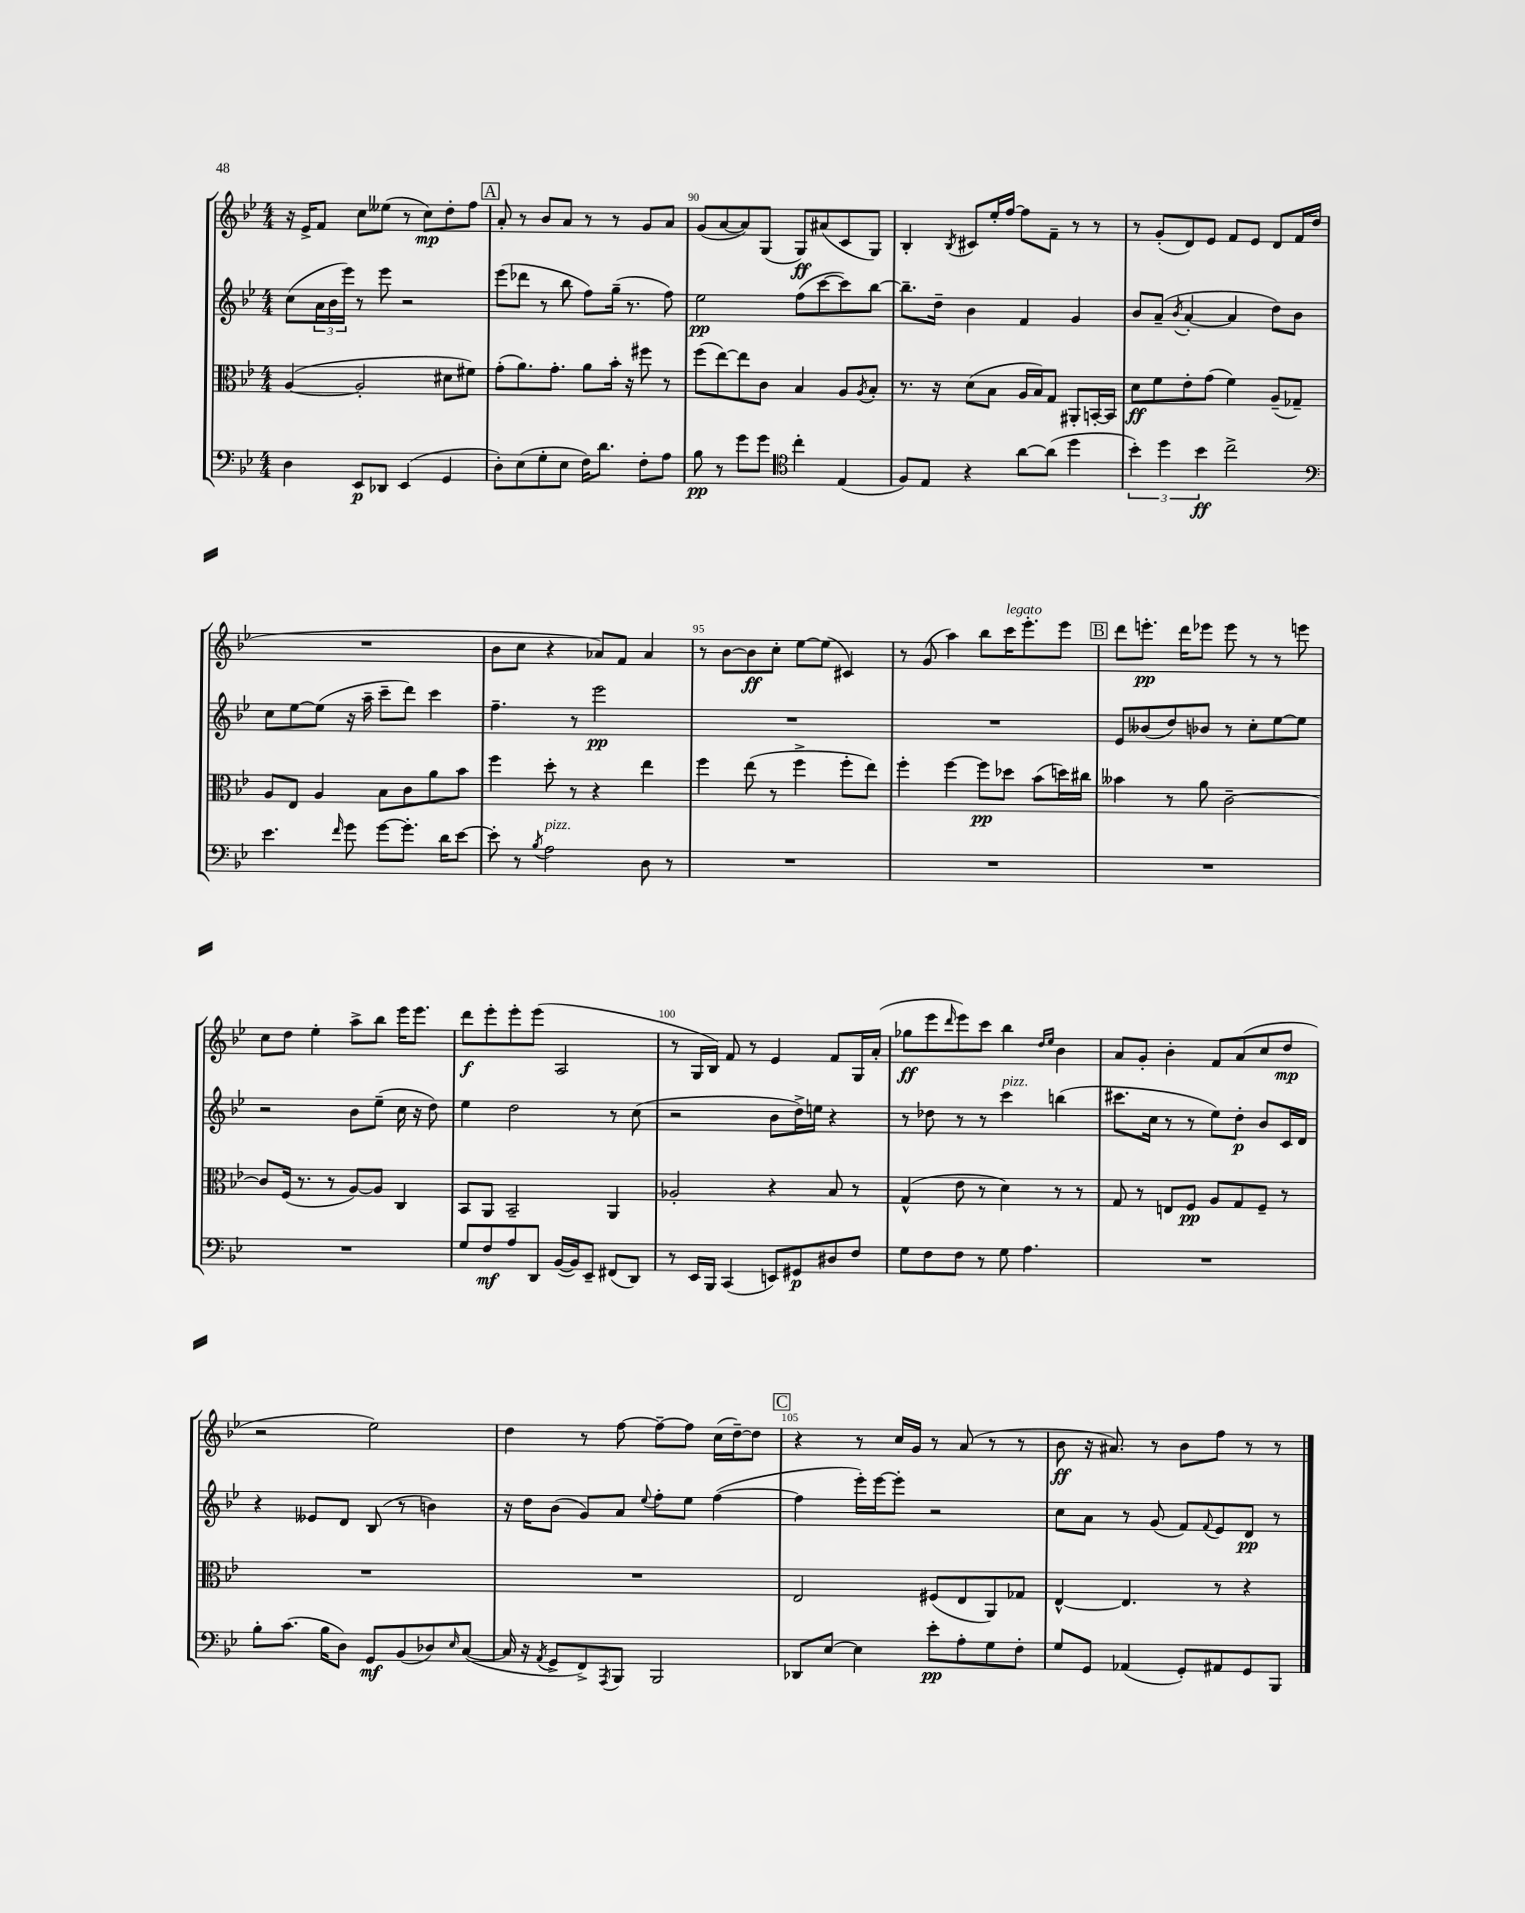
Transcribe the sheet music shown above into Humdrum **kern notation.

**kern	**dynam	**kern	**dynam	**kern	**dynam	**kern	**dynam
*part4	*part4	*part3	*part3	*part2	*part2	*part1	*part1
*staff4	*staff4	*staff3	*staff3	*staff2	*staff2	*staff1	*staff1
*clefF4	*	*clefC3	*	*clefG2	*	*clefG2	*
*k[b-e-]	*	*k[b-e-]	*	*k[b-e-]	*	*k[b-e-]	*
*M4/4	*	*M4/4	*	*M4/4	*	*M4/4	*
=88	=88	=88	=88	=88	=88	=88	=88
4D\	.	([4A/	.	(8cc\L	.	16r	.
.	.	.	.	.	.	16e-^/KL	.
.	.	.	.	24a\L	.	8f/J	.
.	.	.	.	24b-\	.	.	.
.	.	.	.	24eee-\JJ)	.	.	.
8EE-/L	p	2A'/]	.	8r	.	8cc\L	.
8DD-X/J	.	.	.	8eee-\	.	(8ee--X\J	.
(4EE-/	.	.	.	2r	.	8r	.
.	.	.	.	.	.	8cc\L)	mp
4GG/	.	8d#X\L	.	.	.	8dd'\	.
.	.	8f#X\J)	.	.	.	8ff\J	.
!!LO:REH:place=s1:t=A
=89	=89	=89	=89	=89	=89	=89	=89
8D'\L)	.	(8g'\L	.	(8eee-\L	.	8a'/	.
(8E-\	.	8.a\)	.	8ddd-X\J	.	8r	.
8G'\	.	.	.	8r	.	8b-/L	.
.	.	8.g'\J	.	.	.	.	.
8E-\J	.	.	.	8bb-\	.	8a/J	.
16F\KL)	.	8a\L	.	8ff\L)	.	8r	.
8.d\J	.	.	.	.	.	.	.
.	.	16b-'\Jk	.	(16gg~\Jk	.	8r	.
.	.	16r	.	8.r	.	.	.
8F'\L	.	8ff#X\	.	.	.	8g/L	.
8A\J	.	8r	.	8ff\)	.	8a/J	.
=90	=90	=90	=90	=90	=90	=90	=90
8B-\	pp	(8ff\L	.	2ee-\	pp	(8g/L	.
8r	.	[8ee-\)	.	.	.	[8a/	.
8g\L	.	8ee-\]	.	.	.	8a/])	.
8g\J	.	8c\J	.	.	.	(8G/J	.
*clefC4	*	*	*	*	*	*	*
4cc'\	.	4B-/	.	(8ff\L	.	8G/L)	ff
.	.	.	.	[8ccc\	.	(8a#X/	.
(4E-/	.	8A/L	.	8ccc\])	.	8c/	.
.	.	8qA/	.	.	.	.	.
.	.	8B-'/J	.	[8bb-\J	.	8G/J)	.
=91	=91	=91	=91	=91	=91	=91	=91
8F/L)	.	8.r	.	8.bb-~\L]	.	4B-'/	.
8E-/J	.	.	.	.	.	.	.
.	.	16r	.	16dd~\Jk	.	.	.
.	.	.	.	.	.	8qB-/	.
4r	.	(8d\L	.	4b-\	.	8c#X/L	.
.	.	8B-\J	.	.	.	16ee-'/L	.
.	.	.	.	.	.	[16ff/JJ	.
[8a\L	.	16A/LL	.	4f/	.	8ff\L]	.
.	.	16B-/J)	.	.	.	.	.
(8a\J]	.	8G/J	.	.	.	8f~\J	.
4dd\	.	8AA#X'/L	.	4g/	.	8r	.
.	.	[16BBn'/L	.	.	.	8r	.
.	.	16BB/JJ]	.	.	.	.	.
=92	=92	=92	=92	=92	=92	=92	=92
6b-'\)	.	8d\L	ff	8b-/L	.	8r	.
.	.	8f\	.	(8a~/J	.	(8g'/L	.
6dd\	.	.	.	.	.	.	.
.	.	.	.	8qb-/	.	.	.
.	.	8e-'\	.	[4a'/	.	8d/)	.
6b-\	ff	.	.	.	.	.	.
.	.	(8g\J	.	.	.	8e-/J	.
2cc^\	.	4f\)	.	4a/]	.	8f/L	.
.	.	.	.	.	.	8e-/J	.
.	.	(8A~/L	.	8dd\L)	.	8d/L	.
.	.	8G-X~/J)	.	8b-\J	.	16f/L	.
.	.	.	.	.	.	(16dd/JJ	.
!!LO:LB:g=z
=93	=93	=93	=93	=93	=93	=93	=93
*clefF4	*	*	*	*	*	*	*
4.e-\	.	8A/L	.	8cc\L	.	1r	.
.	.	8E-/J	.	[8ee-\	.	.	.
.	.	4A/	.	(8ee-\J]	.	.	.
16qqf/	.	.	.	.	.	.	.
8g\	.	.	.	16r	.	.	.
.	.	.	.	16aa~\	.	.	.
[8g\L	.	8B-\L	.	8ccc~\L	.	.	.
8.g'\J]	.	8c\	.	8ddd\J)	.	.	.
.	.	8a\	.	4ccc\	.	.	.
16d\KL	.	.	.	.	.	.	.
[8e-\J	.	8b-\J	.	.	.	.	.
=94	=94	=94	=94	=94	=94	=94	=94
8e-'\]	.	4ff\	.	4.ff~\	.	8b-\L	.
8r	.	.	.	.	.	8cc\J	.
8qB-/	.	.	.	.	.	.	.
!LO:TX:a:i:t=pizz.	!	!	!	!	!	!	!
2A\	.	8dd'\	.	.	.	4r	.
.	.	8r	.	8r	.	.	.
.	.	4r	.	2eee-\	pp	8a-X/L)	.
.	.	.	.	.	.	8f/J	.
8D\	.	4ee-\	.	.	.	4a-/	.
8r	.	.	.	.	.	.	.
=95	=95	=95	=95	=95	=95	=95	=95
1r	.	4ff\	.	1r	.	8r	.
.	.	.	.	.	.	[8b-\L	.
.	.	(8ee-\	.	.	.	8b-\]	ff
.	.	8r	.	.	.	8cc'\J	.
.	.	4ff^\	.	.	.	[8ee-\L	.
.	.	.	.	.	.	(8ee-\J]	.
.	.	8ff'\L	.	.	.	4c#X/)	.
.	.	8ee-\J)	.	.	.	.	.
=96	=96	=96	=96	=96	=96	=96	=96
1r	.	4ff'\	.	1r	.	8r	.
.	.	.	.	.	.	(8g/	.
.	.	[4ff\	.	.	.	4aa\)	.
.	.	8ff\L]	pp	.	.	8bb-\L	.
!	!	!	!	!	!	!LO:TX:a:i:t=legato	!
.	.	8dd-X\J	.	.	.	16ccc\K	.
.	.	.	.	.	.	8.eee-'\	.
.	.	(8b-\L	.	.	.	.	.
.	.	16ddn\L)	.	.	.	8eee-\J	.
.	.	16cc#X\JJ	.	.	.	.	.
!!LO:REH:place=s1:t=B
=97	=97	=97	=97	=97	=97	=97	=97
1r	.	4b--X\	.	8e-/L	.	8ddd\L	.
.	.	.	.	(8b--X/	.	8.eeen'\J	pp
.	.	8r	.	8dd/)	.	.	.
.	.	.	.	.	.	16ddd\KL	.
.	.	8a\	.	8b-X/J	.	8eee-X\J	.
.	.	[2c~\	.	8r	.	8eee-\	.
.	.	.	.	8cc'\L	.	8r	.
.	.	.	.	[8ee-\	.	8r	.
.	.	.	.	8ee-\J]	.	8eeen\	.
!!LO:LB:g=z
=98	=98	=98	=98	=98	=98	=98	=98
1r	.	8c/L]	.	2r	.	8cc\L	.
.	.	(16F/Jk	.	.	.	8dd\J	.
.	.	8.r	.	.	.	.	.
.	.	.	.	.	.	4ee-'\	.
.	.	8r	.	.	.	.	.
.	.	[8A/L)	.	8b-\L	.	8aa^\L	.
.	.	8A/J]	.	(8ee-~\J	.	8bb-\J	.
.	.	4C/	.	16cc\	.	16eee-\KL	.
.	.	.	.	16r	.	8.eee-\J	.
.	.	.	.	8dd\)	.	.	.
=99	=99	=99	=99	=99	=99	=99	=99
8G/L	.	8BB-/L	.	4ee-\	.	8ddd\L	f
8F/	mf	8AA/J	.	.	.	8eee-'\	.
8A/	.	2BB-~/	.	2dd\	.	8eee-'\	.
8DD/J	.	.	.	.	.	(8eee-\J	.
([16BB-/LL	.	.	.	.	.	2A/	.
16BB-/J])	.	.	.	.	.	.	.
8EE-~/J	.	.	.	.	.	.	.
(8FF#X/L	.	4AA/	.	8r	.	.	.
8DD/J)	.	.	.	(8cc\	.	.	.
=100	=100	=100	=100	=100	=100	=100	=100
8r	.	2A-X'/	.	2r	.	8r	.
16EE-/LL	.	.	.	.	.	16G/LL	.
16BBB-/JJ	.	.	.	.	.	16B-/JJ)	.
(4CC/	.	.	.	.	.	8f/	.
.	.	.	.	.	.	8r	.
8EEn/L)	.	4r	.	8b-\L	.	4e-/	.
8GG#X/	p	.	.	16dd^\L)	.	.	.
.	.	.	.	16een\JJ	.	.	.
8D#X/	.	8B-/	.	4r	.	8f/L	.
8F/J	.	8r	.	.	.	16G/L	.
.	.	.	.	.	.	(16a'/JJ	.
=101	=101	=101	=101	=101	=101	=101	=101
8G\L	.	(4G^^/	.	8r	.	8gg-X\L	ff
8F\	.	.	.	8dd-X\	.	8eee-\	.
.	.	.	.	.	.	16qqddd/	.
8F\J	.	8e-\	.	8r	.	8eee-\)	.
8r	.	8r	.	8r	.	8ccc\J	.
!	!	!	!	!LO:TX:a:i:t=pizz.	!	!	!
8G\	.	4d\)	.	4ccc\	.	4bb-\	.
4.A\	.	.	.	.	.	.	.
.	.	.	.	.	.	16qqdd/LL	.
.	.	.	.	.	.	16qqee-/JJ	.
.	.	8r	.	(4bbn\	.	4b-\	.
.	.	8r	.	.	.	.	.
=102	=102	=102	=102	=102	=102	=102	=102
1r	.	8G/	.	8.ccc#X\L	.	8a/L	.
.	.	8r	.	.	.	8g'/J	.
.	.	.	.	16cc\Jk	.	.	.
.	.	8En/L	.	8r	.	4b-'\	.
.	.	8F/J	pp	8r	.	.	.
.	.	8A/L	.	8ee-\L)	.	8f/L	.
.	.	8G/	.	8dd'\J	p	(8a/	.
.	.	8F~/J	.	8b-/L	.	8cc/	.
.	.	8r	.	16c/L	.	8dd/J	mp
.	.	.	.	16d/JJ	.	.	.
!!LO:LB:g=z
=103	=103	=103	=103	=103	=103	=103	=103
8B-'\L	.	1r	.	4r	.	2r	.
(8.c\J	.	.	.	.	.	.	.
.	.	.	.	8e--X/L	.	.	.
16B-\KL	.	.	.	.	.	.	.
8D\J)	.	.	.	8d/J	.	.	.
8GG/L	mf	.	.	(8B-/	.	2ee-\)	.
(8BB-/	.	.	.	8r	.	.	.
8D-X/)	.	.	.	4bn\)	.	.	.
16qqE-/	.	.	.	.	.	.	.
([8C/J	.	.	.	.	.	.	.
=104	=104	=104	=104	=104	=104	=104	=104
16C/]	.	1r	.	16r	.	4dd\	.
16r	.	.	.	16dd\KL	.	.	.
8qAA/	.	.	.	.	.	.	.
8GG^/L	.	.	.	(8b-\J	.	.	.
8FF^/)	.	.	.	8g/L)	.	8r	.
8qAAA/	.	.	.	.	.	.	.
8BBB-/J	.	.	.	8a/J	.	[8ff\	.
.	.	.	.	8qqee-/	.	.	.
2BBB-/	.	.	.	8ff'\L	.	8ff~\L_	.
.	.	.	.	8ee-\J	.	8ff\J]	.
.	.	.	.	([4ff\	.	(16cc\LL	.
.	.	.	.	.	.	[16dd~\J)	.
.	.	.	.	.	.	8dd\J]	.
!!LO:REH:place=s1:t=C
=105	=105	=105	=105	=105	=105	=105	=105
8DD-X/L	.	2E-/	.	4ff\]	.	4r	.
[8E-/J	.	.	.	.	.	.	.
4E-\]	.	.	.	16eee-'\LL)	.	8r	.
.	.	.	.	[16eee-\J	.	.	.
.	.	.	.	8eee-'\J]	.	16cc/LL	.
.	.	.	.	.	.	16g/JJ	.
8e-'\L	pp	(8F#X/L	.	2r	.	8r	.
8A'\	.	8E-/	.	.	.	(8a/	.
8G\	.	8AA/)	.	.	.	8r	.
8F'\J	.	8G-X/J	.	.	.	8r	.
=106	=106	=106	=106	=106	=106	=106	=106
8G/L	.	[4E-^^/	.	8cc\L	.	8b-\	ff
8GG/J	.	.	.	8a\J	.	16r	.
.	.	.	.	.	.	8.a#X/)	.
(4AA-X/	.	4.E-/]	.	8r	.	.	.
.	.	.	.	(8g/	.	8r	.
8GG'/L)	.	.	.	8f/L)	.	8b-\L	.
.	.	.	.	8qqf/	.	.	.
8AA#X/	.	8r	.	8e-/	.	8ff\J	.
8GG/	.	4r	.	8d/J	pp	8r	.
8BBB-/J	.	.	.	8r	.	8r	.
==	==	==	==	==	==	==	==
*-	*-	*-	*-	*-	*-	*-	*-
